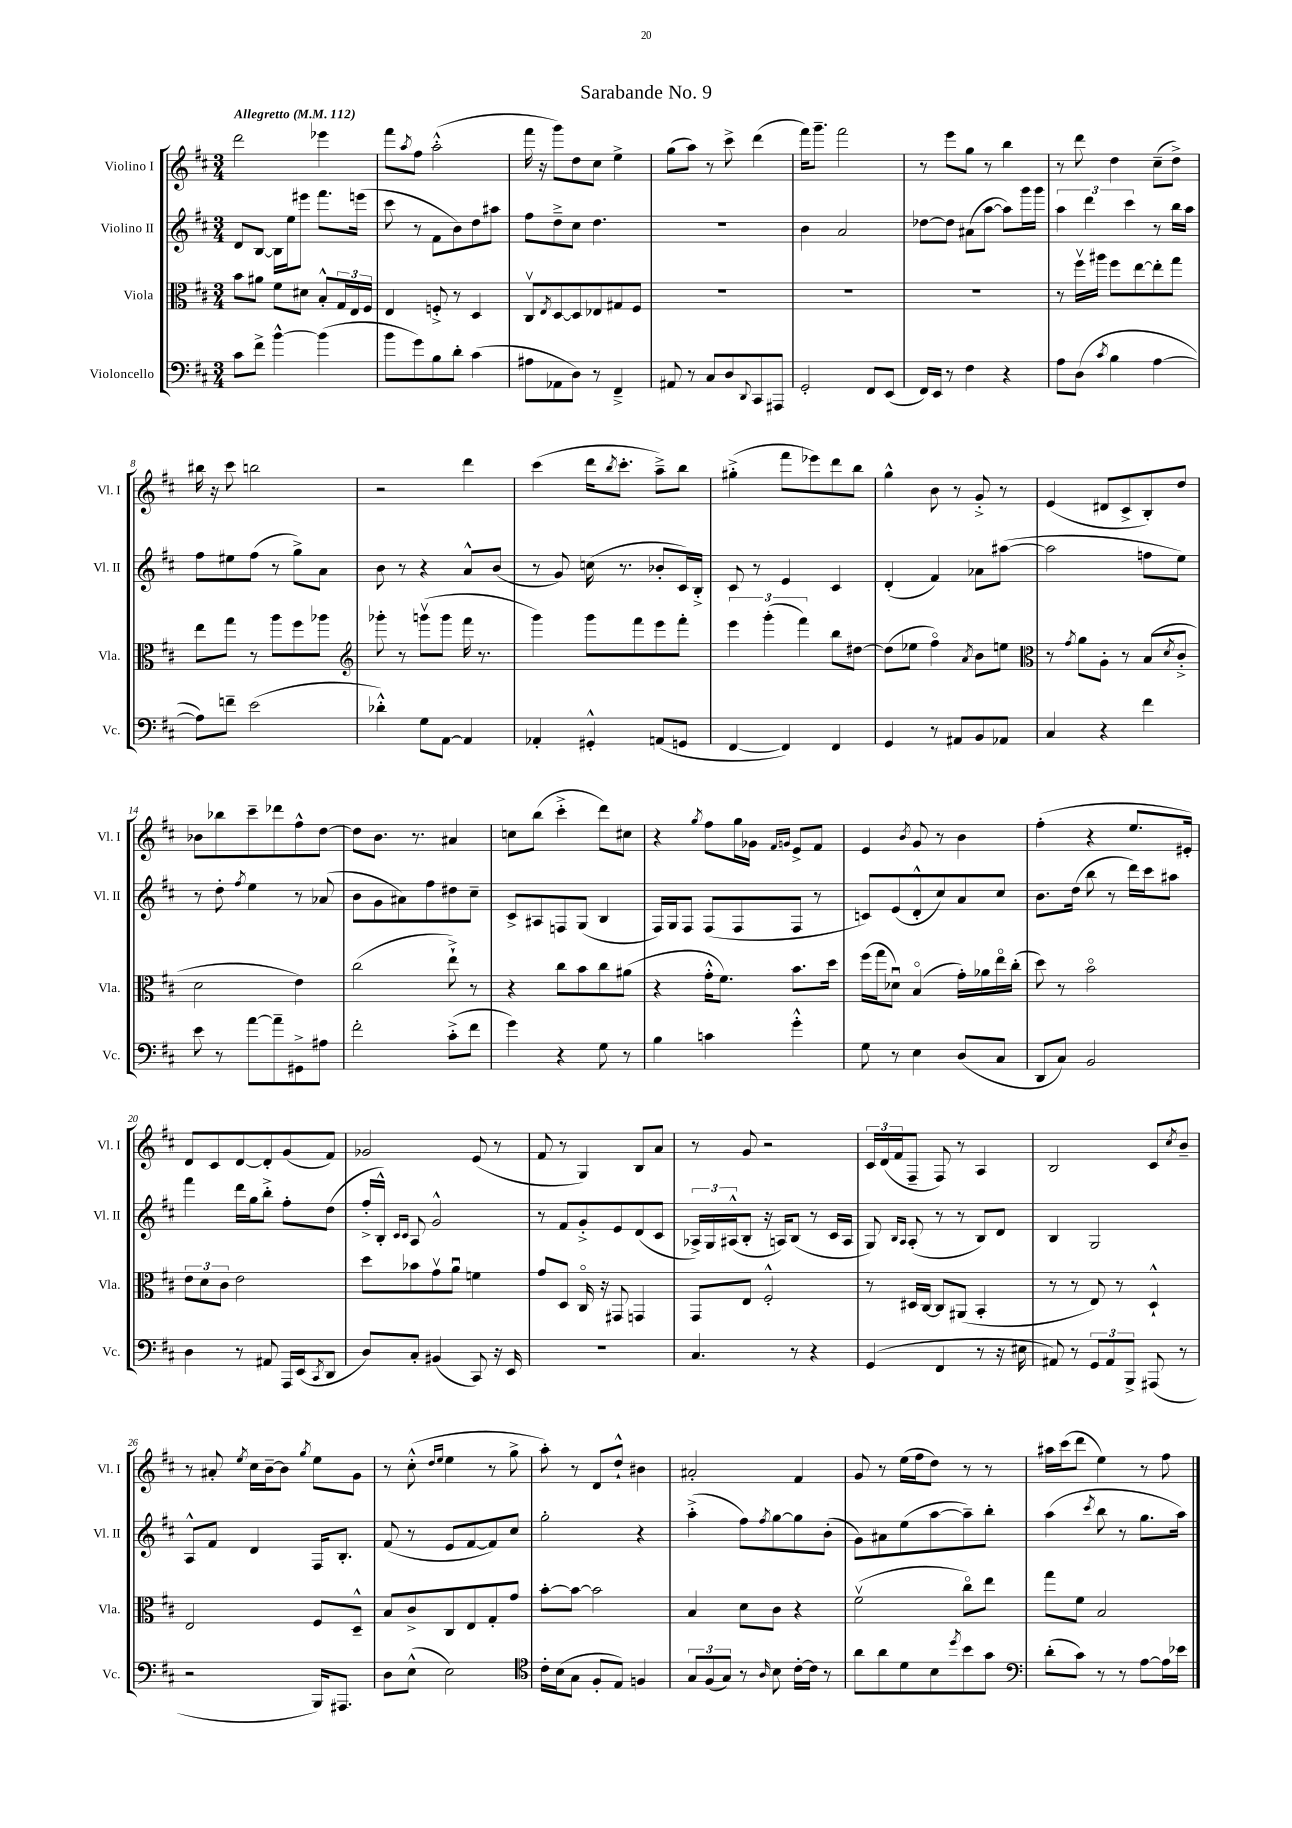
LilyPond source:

\header { title = "Sarabande No. 9" }
<<
\new StaffGroup <<
\new Staff = "s0" \with { instrumentName = "Violino I" shortInstrumentName = "Vl. I" } {
    \clef treble \key d \major \numericTimeSignature \time 3/4 \tempo "Allegretto" 4 = 112
    d'''2 ees'''4 |
    fis'''8 \acciaccatura { a''8 } fis''8 a''2-.-^( |
    fis'''16 r16 g'''8) d''8 cis''8 e''4-> |
    g''8( a''8) r8 cis'''8-> d'''4( |
    fis'''16) g'''8.-- fis'''2 |
    r8 e'''8 g''8 r8 b''4 |
    r8 d'''8 d''4 cis''8--( d''8->) |
    bis''16 r16 cis'''8 b''2 |
    r2 d'''4 |
    cis'''4( d'''16 \acciaccatura { b''8 } cis'''8.-. a''8--->) b''8 |
    gis''4-.->( fis'''8 ees'''8) d'''8 b''8 |
    g''4-^ b'8 r8 g'8-.-> r8 |
    e'4( dis'8 cis'8-> b8-.) d''8 |
    bes'8 bes''8 cis'''8-- des'''8 fis''8-^ d''8~ |
    d''8 b'8. r8. ais'4 |
    c''8 b''8( cis'''4-.-> d'''8) cis''8 |
    r4 \acciaccatura { g''8 } fis''8 g''16 ges'16 \grace { fis'16 g'16 } e'8-> fis'8 |
    e'4 \acciaccatura { b'8 } g'8 r8 b'4 |
    fis''4-.( r4 e''8. eis'16-.) |
    d'8 cis'8 d'8~ d'8-. g'8( fis'8) |
    ges'2 e'8( r8 |
    fis'8 r8 g4) b8 a'8 |
    r8 g'8 r2 |
    \tuplet 3/2 { cis'16 d'16( fis'16 } fis8-- fis8) r8 a4 |
    b2 cis'8 \acciaccatura { cis''8 } b'8-- |
    r8 ais'8-. \acciaccatura { e''8 } cis''16 b'16~-- b'8 \acciaccatura { g''8 } e''8 g'8 |
    r8 cis''8-.-^( \grace { d''16 e''16 } e''4 r8 g''8-> |
    a''8-.) r8 d'8 d''8-!-^ bis'4 |
    ais'2-. fis'4 |
    g'8 r8 e''16( fis''16 d''8) r8 r8 |
    ais''16 cis'''16( d'''8 e''4) r8 fis''8 \bar "|." |
}
\new Staff = "s1" \with { instrumentName = "Violino II" shortInstrumentName = "Vl. II" } {
    \clef treble \key d \major \numericTimeSignature \time 3/4
    d'8 b8~ b16 e''16 eis'''8 fis'''8. e'''16( |
    cis'''8 r8 fis'8 b'8) d''8 ais''8 |
    fis''8 d''8---> cis''8 d''4. |
    R2. |
    b'4 a'2 |
    des''8~ des''8 ais'8( a''8~ a''8) g'''16 g'''16 |
    \tuplet 3/2 { a''4 d'''4 cis'''4 } r8 b''16 a''16 |
    fis''8 eis''8 fis''8( r8 g''8->) a'8 |
    b'8 r8 r4 a'8-^ b'8( |
    r8 g'8) c''16( r8. bes'8-. cis'16) b16-.-> |
    cis'8 r8 e'4 cis'4 |
    d'4-.( fis'4) aes'8 ais''8~( |
    ais''2 f''8 e''8) |
    r8 d''8-. \acciaccatura { fis''8 } e''4 r8 aes'8( |
    b'8 g'8 ais'8) fis''8 dis''8 cis''8-- |
    cis'8-> ais8 f8 g8( b4 |
    fis16) g16 fis8 fis8( fis8 fis8 r8 |
    c'8) e'8( d'8-.-^ cis''8) a'8 cis''8 |
    b'8. d''16( b''8 r8 d'''16) cis'''16 ais''8 |
    fis'''4 d'''16 g''16 b''8-.-> fis''8-. d''8( |
    fis''16-.-> b16-.-^) \grace { cis'16 cis'16 } a8 g'2-^ |
    r8 fis'8 g'8-.-> e'8 d'8( cis'8 |
    \tuplet 3/2 { aes16->) g16 ais16-^( } b8-. r16 a16) b8( r8 cis'16 a16 |
    g8) \grace { b16 a16 } a8-.( r8 r8 b8) d'8 |
    b4 g2 |
    a8-^ fis'8 d'4 fis16 b8.-. |
    fis'8( r8 e'8 fis'8~ fis'8) cis''8 |
    g''2-. r4 |
    a''4-.->( fis''8) \acciaccatura { fis''8 } g''8~ g''8 b'8-.( |
    g'8) ais'8 e''8( a''8~ a''8--) b''8-. |
    a''4( \acciaccatura { cis'''8 } b''8 r8 g''8. a''16) \bar "|." |
}
\new Staff = "s2" \with { instrumentName = "Viola" shortInstrumentName = "Vla." } {
    \clef alto \key d \major \numericTimeSignature \time 3/4
    b'8 ais'8 fis'8 dis'8 b8-.-^ \tuplet 3/2 { g16 e16 fis16 } |
    e4 f8-.-> r8 d4 |
    cis8\upbow \acciaccatura { e8 } d8~ d8 ees8 gis8 fis8 |
    R2. |
    R2. |
    R2. |
    r8 fis''16\upbow ais''16 fis''8 e''8~ e''8-. g''8 |
    e''8 g''8 r8 a''8 fis''8 aes''8 |
    \clef treble ges'''8-. r8 g'''8\upbow( g'''8 fis'''16 r8. |
    g'''4) g'''8 fis'''8 e'''8 fis'''8-. |
    \tuplet 3/2 { e'''4 g'''4-.( fis'''4) } b''8 dis''8~ |
    dis''8( ees''8 fis''4\flageolet) \acciaccatura { a'8 } b'8 e''8 |
    \clef alto r8 \acciaccatura { g'8 } a'8 a8-. r8 b8( \acciaccatura { d'8 } cis'8-.-> |
    d'2 e'4) |
    cis''2( e''8-!->) r8 |
    r4 cis''8 b'8 cis''8 ais'8( |
    r4 g'16-.-^ fis'8.) b'8. d''16 |
    fis''16( g''16 des'8\downbow) b4\flageolet( g'16-.) aes'16 e''16\flageolet cis''16-.( |
    d''8) r8 b'2\flageolet |
    \tuplet 3/2 { e'8 d'8 cis'8 } e'2 |
    d''8 bes'8 g'8\upbow a'8\downbow f'4 |
    g'8 d8 cis16\flageolet r16 gis,8 g,4 |
    g,8 e8 fis2-.-^ |
    r8 dis16 cis16~ cis8 ais,8( b,4-. |
    r8 r8 e8) r8 d4-!-^ |
    e2 fis8 d8---^ |
    b8 cis'8-> cis8 e8 g8-. g'8 |
    b'8~-. b'8~ b'2 |
    b4 d'8 cis'8 r4 |
    fis'2\upbow( cis''8\flageolet) e''8 |
    g''8 fis'8 b2 \bar "|." |
}
\new Staff = "s3" \with { instrumentName = "Violoncello" shortInstrumentName = "Vc." } {
    \clef bass \key d \major \numericTimeSignature \time 3/4
    cis'8 fis'8-> b'4~-^ b'4( |
    b'8 g'8) b8 d'8-. cis'4( |
    ais8 aes,8 d8) r8 fis,4---> |
    ais,8 r8 cis8 d8 \appoggiatura { d,8 } cis,8 ais,,8 |
    g,2-. fis,8 e,8( |
    fis,16) e,16 r8 fis4 r4 |
    a8 d8( \acciaccatura { cis'8 } b4 a4~ |
    a8) f'8-- e'2( |
    des'4-.-^) g8 a,8~ a,4 |
    aes,4-. gis,4-.-^ a,8( g,8 |
    fis,4~ fis,4) fis,4 |
    g,4 r8 ais,8 b,8 aes,8 |
    cis4 r4 fis'4 |
    e'8 r8 a'8~ a'8-- gis,8-> ais8 |
    fis'2-. cis'8-.->( fis'8 |
    g'4) r4 g8 r8 |
    b4 c'4 g'4-.-^ |
    g8 r8 e4 d8( cis8 |
    d,8 cis8) b,2 |
    d4 r8 ais,8 a,,16 e,16( \acciaccatura { cis,8 } d,8 |
    d8) cis8-. bis,4( cis,8) r16 e,16 |
    R2. |
    cis4. r8 r4 |
    g,4( fis,4 r8 r16 eis16 |
    ais,8) r8 \tuplet 3/2 { g,8 ais,8 b,,8-> } ais,,8( r8 |
    r2 b,,16) ais,,8. |
    d8 e8-^( e2) |
    \clef tenor cis'16-. b16( g8 fis8-. e8) f4 |
    \tuplet 3/2 { g8 fis8( g8) } r8 \grace { a16 } b8 cis'16~-. cis'16 r8 |
    a'8 a'8 d'8 b8 \acciaccatura { d''8 } b'8 g'8 |
    \clef bass d'8-.( cis'8) r8 r8 a8~ a16 ees'16 \bar "|." |
}
>>
>>
